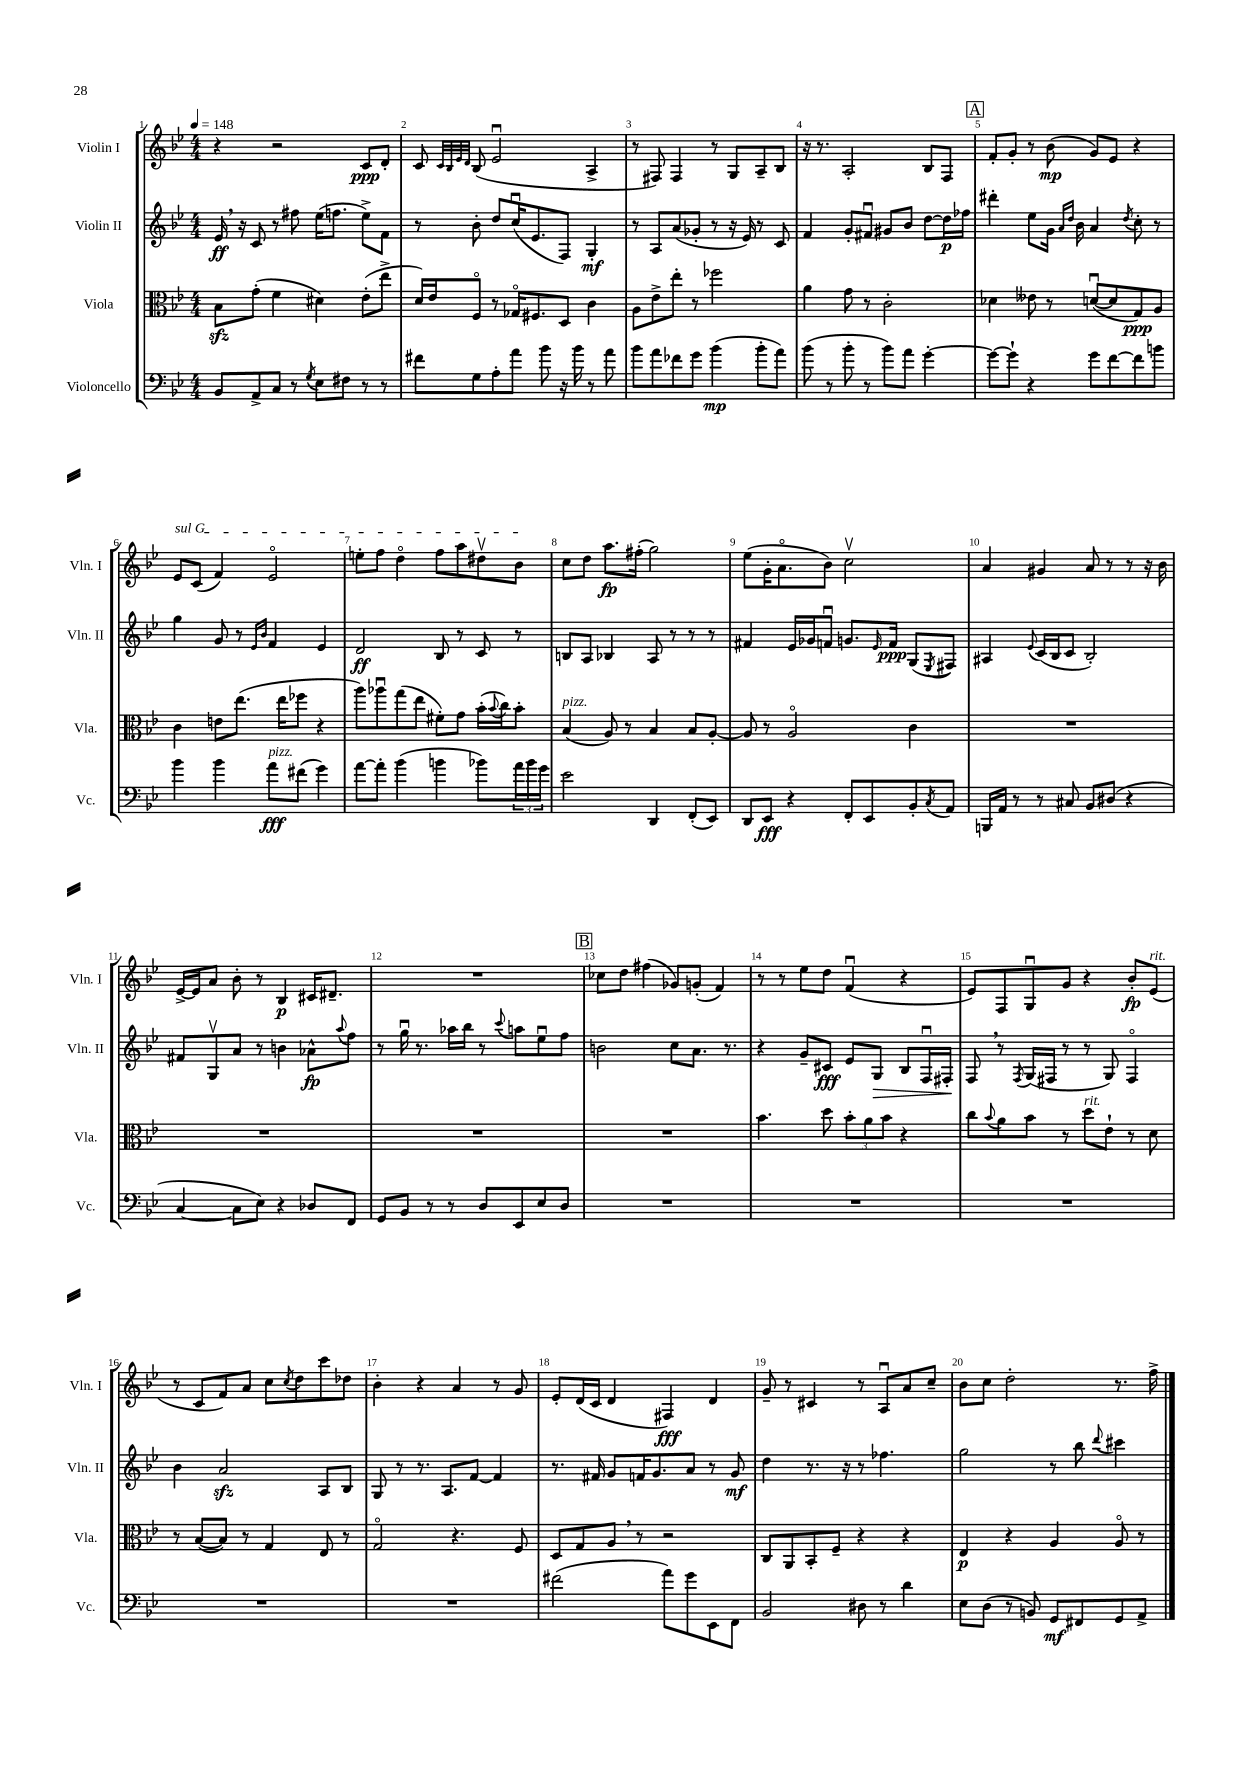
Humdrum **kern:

**kern	**dynam	**kern	**dynam	**kern	**dynam	**kern	**dynam
*part4	*part4	*part3	*part3	*part2	*part2	*part1	*part1
*staff4	*staff4	*staff3	*staff3	*staff2	*staff2	*staff1	*staff1
*I"Violoncello	*	*I"Viola	*	*I"Violin II	*	*I"Violin I	*
*I'Vc.	*	*I'Vla.	*	*I'Vln. II	*	*I'Vln. I	*
*clefF4	*	*clefC3	*	*clefG2	*	*clefG2	*
*k[b-e-]	*	*k[b-e-]	*	*k[b-e-]	*	*k[b-e-]	*
*M4/4	*	*M4/4	*	*M4/4	*	*M4/4	*
*MM148	*	*MM148	*	*MM148	*	*MM148	*
=1	=1	=1	=1	=1	=1	=1	=1
8BB-/L	.	8B-zz\L	.	16e-,/	ff	4r	.
.	.	.	.	16r	.	.	.
8AA^/	.	(8g'\J	.	8c/	.	.	.
8C/J	.	4f\	.	8r	.	2r	.
8r	.	.	.	8ff#X\	.	.	.
8qG/	.	.	.	.	.	.	.
8E-\L	.	4d#X\)	.	(16ee-\KL	.	.	.
.	.	.	.	8.ffn\J	.	.	.
8F#X\J	.	.	.	.	.	.	.
8r	.	(8e-'\L	.	8ee-^\L)	.	8c/L	ppp
8r	.	8ee-^\J	.	8f\J	.	8d'/J	.
=2	=2	=2	=2	=2	=2	=2	=2
8f#X\L	.	16d/LL)	.	8r	.	8c/	.
.	.	16e-/J	.	.	.	.	.
.	.	.	.	.	.	32qqc/LLL	.
.	.	.	.	.	.	32qqB-/	.
.	.	.	.	.	.	32qqe-/	.
.	.	.	.	.	.	32qqd/JJJ	.
8G\	.	8F/J	.	8b-'\	.	(8B-/	.
8A'\	.	8r	.	8dd/L	.	2e-u/	.
8a\J	.	16G-X/KL	.	(16ccu/K	.	.	.
.	.	8.F#X/	.	8.e-/	.	.	.
8b-\	.	.	.	.	.	.	.
16r	.	8D/J	.	8F/J)	.	.	.
16b-\	.	.	.	.	.	.	.
8r	.	4c\	.	4G'/	mf	4A^/	.
8a\	.	.	.	.	.	.	.
=3	=3	=3	=3	=3	=3	=3	=3
8b-\L	.	8A\L	.	8r	.	8r	.
8a\	.	8e-^\	.	8A/L	.	8F#X/)	.
8f-X\	.	8ee-'\J	.	(8a/	.	4F#/	.
8g\J	.	8r	.	8g-X'/J	.	.	.
(4b-\	mp	2ff-X\	.	8r	.	8r	.
.	.	.	.	16r	.	8G/L	.
.	.	.	.	16e-/)	.	.	.
8b-'\L	.	.	.	8r	.	8A~/	.
8a\J)	.	.	.	8c/	.	8B-/J	.
=4	=4	=4	=4	=4	=4	=4	=4
(8b-\	.	4a\	.	4f/	.	16r	.
.	.	.	.	.	.	8.r	.
8r	.	.	.	.	.	.	.
8b-'\	.	8g\	.	8g'/L	.	2A'/	.
8r	.	8r	.	8f#Xu/J	.	.	.
8b-\L)	.	2c'\	.	8g#X/L	.	.	.
8a\J	.	.	.	8b-/J	.	.	.
[4g'\	.	.	.	[8dd\L	.	8B-/L	.
.	.	.	.	16dd\L]	p	8F/J	.
.	.	.	.	16ff-X\JJ	.	.	.
!!LO:REH:place=s1:t=A
=5	=5	=5	=5	=5	=5	=5	=5
8g\L_	.	4d-X\	.	4ddd#X'\	.	8f'/L	.
8g`\J]	.	.	.	.	.	8g'/J	.
4r	.	8e--X\	.	8ee-\L	.	8r	.
.	.	8r	.	16g\Jk	.	(8b-\	mp
.	.	.	.	16qqa/LL	.	.	.
.	.	.	.	16qqdd/JJ	.	.	.
.	.	.	.	16b-\	.	.	.
8g\L	.	([8dnu/L	.	4a/	.	8g/L)	.
[8f\	.	8d/]	.	.	.	8e-/J	.
.	.	.	.	8qdd/	.	.	.
8f\]	.	8G/)	ppp	8cc'\	.	4r	.
8bn\J	.	8A/J	.	8r	.	.	.
!!LO:LB:g=z
=6	=6	=6	=6	=6	=6	=6	=6
!	!	!	!	!	!	!LO:TX:a:i:t=sul G	!
4b-\	.	4c\	.	4gg\	.	8e-/L	.
.	.	.	.	.	.	(8c/J	.
4b-\	.	8en\L	.	8g/	.	4f/)	.
.	.	(8.ee-\J	.	8r	.	.	.
.	.	.	.	16qqe-/LL	.	.	.
.	.	.	.	16qqb-/JJ	.	.	.
!LO:TX:a:i:t=pizz.	!	!	!	!	!	!	!
8a\L	fff	.	.	4f/	.	2e-/	.
.	.	16ee-\KL	.	.	.	.	.
(8f#X\J	.	8ff-X\J	.	.	.	.	.
4g\)	.	4r	.	4e-/	.	.	.
=7	=7	=7	=7	=7	=7	=7	=7
[8a\L	.	8aa\L)	.	2d/	ff	8een'\L	.
8a'\J]	.	8aa-Xu\	.	.	.	8ff\J	.
(4b-\	.	(8gg\	.	.	.	4dd\	.
.	.	8ee-\J	.	.	.	.	.
4bn\	.	8f#X'\L)	.	8B-/	.	8ff\L	.
.	.	8g\J	.	8r	.	8aa\	.
8b-X\L)	.	(16b-'\LL	.	8c/	.	8dd#Xv\	.
.	.	8qqb-/	.	.	.	.	.
.	.	16cc\J)	.	.	.	.	.
24a\L	.	8b-'\J	.	8r	.	8b-\J	.
24b-\	.	.	.	.	.	.	.
24g\JJ	.	.	.	.	.	.	.
=8	=8	=8	=8	=8	=8	=8	=8
!	!	!LO:TX:a:i:t=pizz.	!	!	!	!	!
2e-\	.	(4B-/	.	8Bn/L	.	8cc\L	.
.	.	.	.	8A/J	.	8dd\J	.
.	.	8A/)	.	4B-X/	.	8.aa\L	fp
.	.	8r	.	.	.	.	.
.	.	.	.	.	.	(16ff#X'\Jk	.
4DD/	.	4B-/	.	8A/	.	2gg\)	.
.	.	.	.	8r	.	.	.
(8FF'/L	.	8B-/L	.	8r	.	.	.
8EE-/J)	.	[8A'/J	.	8r	.	.	.
=9	=9	=9	=9	=9	=9	=9	=9
8DD/L	.	8A/]	.	4f#X/	.	(8ee-\L	.
8EE-/J	fff	8r	.	.	.	16g'\K	.
.	.	.	.	.	.	8.a\	.
4r	.	2A/	.	16e-/LL	.	.	.
.	.	.	.	16g-X/J	.	.	.
.	.	.	.	8fnu/J	.	8b-\J)	.
8FF'/L	.	.	.	8.gn/L	.	2ccv\	.
8EE-/	.	.	.	.	.	.	.
.	.	.	.	16qqe-/	.	.	.
.	.	.	.	16f/Jk	ppp	.	.
8BB-'/	.	4c\	.	(8G/L	.	.	.
8qC/	.	.	.	8qE-/	.	.	.
8AA/J	.	.	.	8F#X/J)	.	.	.
=10	=10	=10	=10	=10	=10	=10	=10
16BBBn/LL	.	1r	.	4A#X/	.	4a/	.
16AA/JJ	.	.	.	.	.	.	.
8r	.	.	.	.	.	.	.
.	.	.	.	8qqe-/	.	.	.
8r	.	.	.	(16c/LL	.	4g#X/	.
.	.	.	.	16B-/J	.	.	.
8C#X/	.	.	.	8c/J	.	.	.
8BB-/L	.	.	.	2B-'/)	.	8a/	.
(8D#X/J	.	.	.	.	.	8r	.
4r	.	.	.	.	.	8r	.
.	.	.	.	.	.	16r	.
.	.	.	.	.	.	16b-\	.
!!LO:LB:g=z
=11	=11	=11	=11	=11	=11	=11	=11
[4C/	.	1r	.	8f#X/L	.	[16e-^/LL	.
.	.	.	.	.	.	16e-/J]	.
.	.	.	.	8Gv/	.	8a/J	.
8C\L]	.	.	.	8a/J	.	8b-'\	.
8E-\J)	.	.	.	8r	.	8r	.
4r	.	.	.	4bn\	.	4B-/	p
8D-X/L	.	.	.	8a-X^^\L	fp	16c#X/KL	.
.	.	.	.	.	.	8.d#X~/J	.
.	.	.	.	8qqaa/	.	.	.
8FF/J	.	.	.	8ff\J	.	.	.
=12	=12	=12	=12	=12	=12	=12	=12
8GG/L	.	1r	.	8r	.	1r	.
8BB-/J	.	.	.	16ggu\	.	.	.
.	.	.	.	8.r	.	.	.
8r	.	.	.	.	.	.	.
8r	.	.	.	16aa-X\LL	.	.	.
.	.	.	.	16bb-\JJ	.	.	.
8D/L	.	.	.	8r	.	.	.
.	.	.	.	8qqccc/	.	.	.
8EE-/	.	.	.	8aan\L	.	.	.
8E-/	.	.	.	8ee-u\	.	.	.
8D/J	.	.	.	8ff\J	.	.	.
!!LO:REH:place=s1:t=B
=13	=13	=13	=13	=13	=13	=13	=13
1r	.	1r	.	2bn\	.	8cc-X\L	.
.	.	.	.	.	.	8dd\J	.
.	.	.	.	.	.	(4ff#X\	.
.	.	.	.	8cc\L	.	8g-X/L)	.
.	.	.	.	8.a\J	.	(8gn'/J	.
.	.	.	.	.	.	4f/)	.
.	.	.	.	8.r	.	.	.
=14	=14	=14	=14	=14	=14	=14	=14
1r	.	4.b-\	.	4r	.	8r	.
.	.	.	.	.	.	8r	.
.	.	.	.	8g~/L	.	8ee-\L	.
.	.	8dd\	.	8c#X/J	fff	8dd\J	.
.	.	12b-'\L	.	8e-/L	.	(4fu/	.
.	.	12a\	.	.	.	.	.
!	!	!	!	!	!LO:HP:b	!	!
.	.	.	.	8G/J	>	.	.
.	.	12b-\J	.	.	.	.	.
.	.	4r	.	8B-/L	.	4r	.
.	.	.	.	16Fu/L	.	.	.
.	.	.	.	16F#X'/JJ	.	.	.
.	.	.	.	.	]	.	.
=15	=15	=15	=15	=15	=15	=15	=15
1r	.	8cc\L	.	8F,/	.	8e-/L)	.
.	.	8qqb-/	.	.	.	.	.
.	.	8a\	.	8r	.	8F/	.
.	.	.	.	8qF/	.	.	.
.	.	8b-\J	.	(16G/LL	.	8Gu/	.
.	.	.	.	16F#X/JJ	.	.	.
.	.	8r	.	8r	.	8g/J	.
!	!	!LO:TX:a:i:t=rit.	!	!	!	!	!
.	.	8dd\L	.	8r	.	4r	.
.	.	8e-`\J	.	8G/)	.	.	.
.	.	8r	.	4F#/	.	8b-'/L	fp
!	!	!	!	!	!	!LO:TX:a:i:t=rit.	!
.	.	8d\	.	.	.	(8e-/J	.
!!LO:LB:g=z
=16	=16	=16	=16	=16	=16	=16	=16
1r	.	8r	.	4b-\	.	8r	.
.	.	([8B-/L	.	.	.	8c/L	.
.	.	8B-/J])	.	2azz/	.	8f/)	.
.	.	8r	.	.	.	8a/J	.
.	.	4G/	.	.	.	8cc\L	.
.	.	.	.	.	.	8qcc/	.
.	.	.	.	.	.	8dd\	.
.	.	8E-/	.	8A/L	.	8ccc\	.
.	.	8r	.	8B-/J	.	8dd-X\J	.
=17	=17	=17	=17	=17	=17	=17	=17
1r	.	2G/	.	8G/	.	4b-'\	.
.	.	.	.	8r	.	.	.
.	.	.	.	8.r	.	4r	.
.	.	.	.	8.A/L	.	.	.
.	.	4.r	.	.	.	4a/	.
.	.	.	.	[8f/J	.	.	.
.	.	.	.	4f/]	.	8r	.
.	.	8F/	.	.	.	8g/	.
=18	=18	=18	=18	=18	=18	=18	=18
(2f#X\	.	8D/L	.	8.r	.	8e-'/L	.
.	.	8G/	.	.	.	(16d/L	.
.	.	.	.	16f#X/	.	16c/JJ	.
.	.	8A,/J	.	8g/L	.	4d/	.
.	.	8r	.	16fn/K	.	.	.
.	.	.	.	8.g/	.	.	.
8a\L)	.	2r	.	.	.	4F#X/)	fff
8g\	.	.	.	8a/J	.	.	.
8EE-\	.	.	.	8r	.	4d/	.
8FF\J	.	.	.	8g/	mf	.	.
=19	=19	=19	=19	=19	=19	=19	=19
2BB-/	.	8C/L	.	4dd\	.	8g~/	.
.	.	8AA/	.	.	.	8r	.
.	.	8BB-'/	.	8.r	.	4c#X/	.
.	.	8F~/J	.	.	.	.	.
.	.	.	.	16r	.	.	.
8D#X\	.	4r	.	8r	.	8r	.
8r	.	.	.	4.ff-X\	.	8Au/L	.
4d\	.	4r	.	.	.	8a/	.
.	.	.	.	.	.	8cc~/J	.
=20	=20	=20	=20	=20	=20	=20	=20
8E-\L	.	4E-/	p	2gg\	.	8b-\L	.
(8D\J	.	.	.	.	.	8cc\J	.
8r	.	4r	.	.	.	2dd'\	.
8BBn/)	.	.	.	.	.	.	.
8GG/L	mf	4A/	.	8r	.	.	.
8FF#X/	.	.	.	8bb-\	.	.	.
.	.	.	.	8qqddd/	.	.	.
8GG/	.	8A/	.	4ccc#X\	.	8.r	.
8AA^/J	.	8r	.	.	.	.	.
.	.	.	.	.	.	16ff^\	.
==	==	==	==	==	==	==	==
*-	*-	*-	*-	*-	*-	*-	*-
